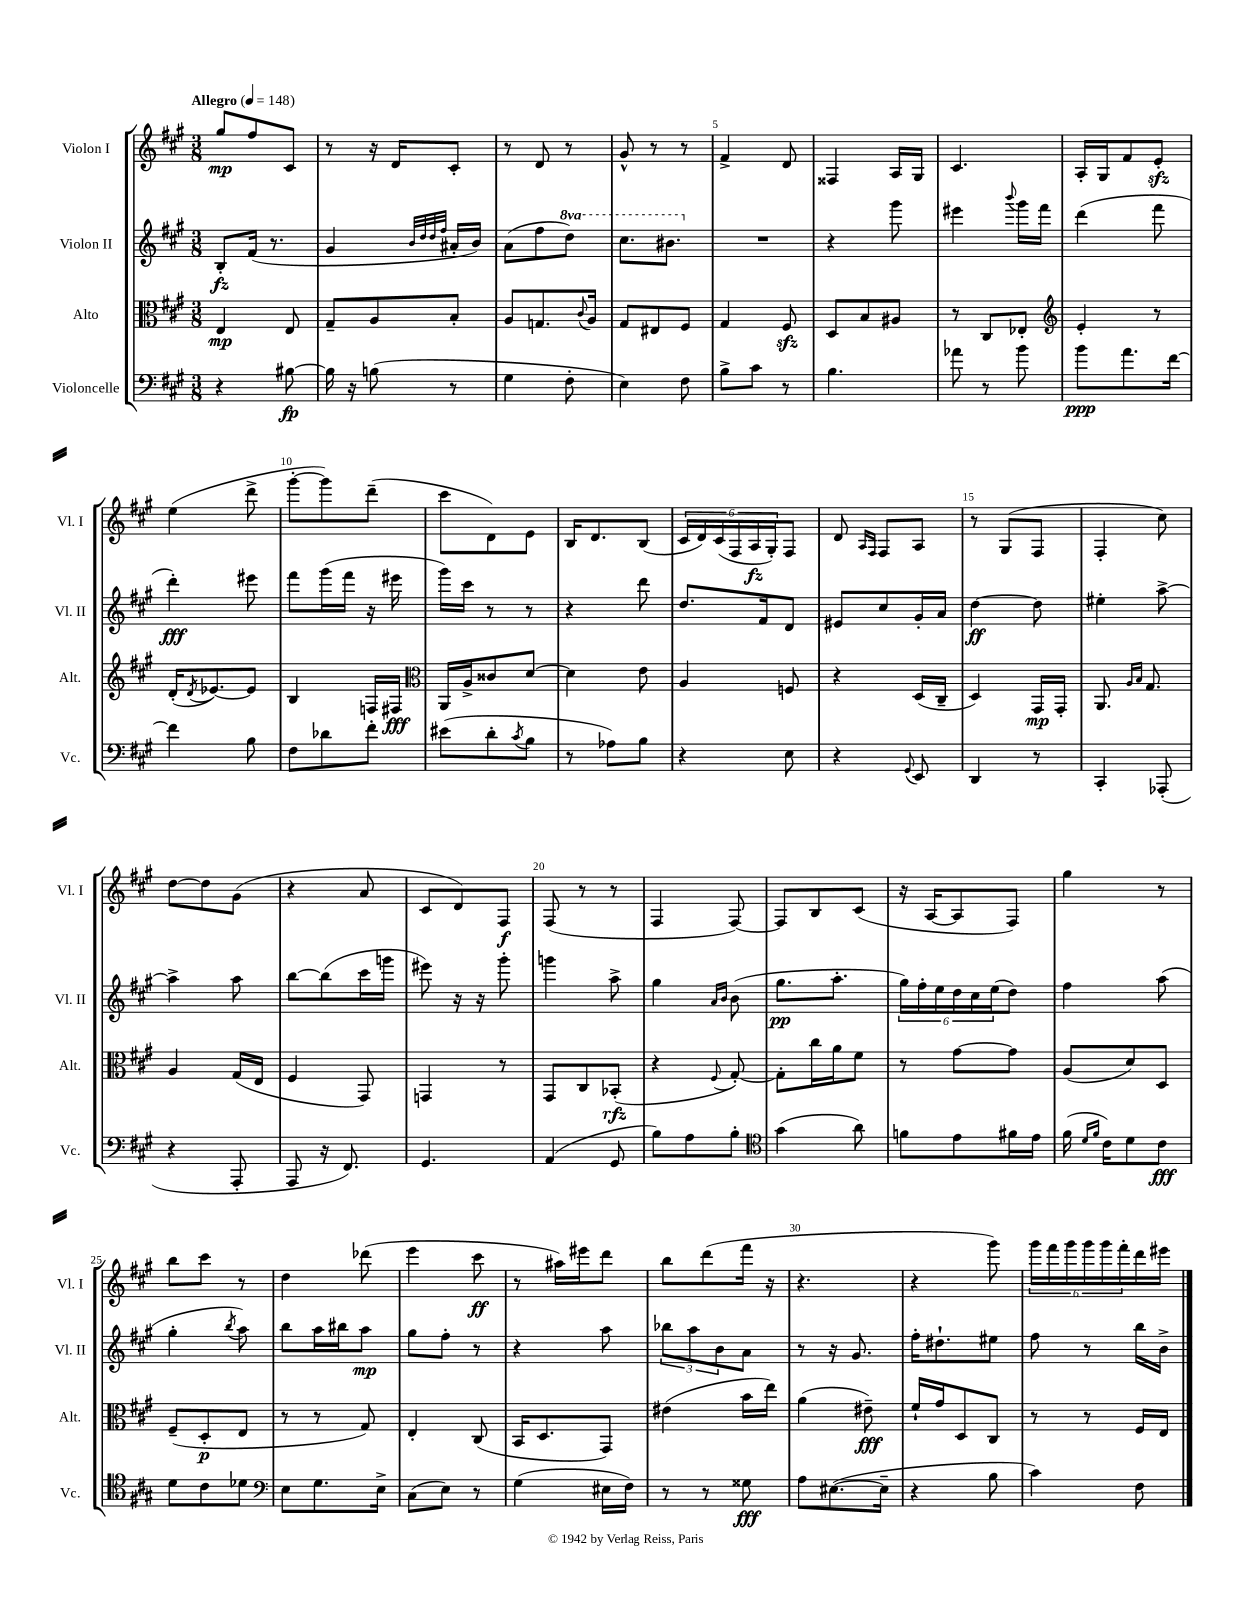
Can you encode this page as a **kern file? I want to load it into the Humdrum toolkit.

**kern	**dynam	**kern	**dynam	**kern	**dynam	**kern	**dynam
*part4	*part4	*part3	*part3	*part2	*part2	*part1	*part1
*staff4	*staff4	*staff3	*staff3	*staff2	*staff2	*staff1	*staff1
*I"Violoncelle	*	*I"Alto	*	*I"Violon II	*	*I"Violon I	*
*I'Vc.	*	*I'Alt.	*	*I'Vl. II	*	*I'Vl. I	*
*clefF4	*	*clefC3	*	*clefG2	*	*clefG2	*
*k[f#c#g#]	*	*k[f#c#g#]	*	*k[f#c#g#]	*	*k[f#c#g#]	*
*M3/8	*	*M3/8	*	*M3/8	*	*M3/8	*
*MM148	*	*MM148	*	*MM148	*	*MM148	*
=1	=1	=1	=1	=1	=1	=1	=1
!	!	!	!	!	!	!LO:TX:a:B:t=Allegro	!
4r	.	4E/	mp	8B'/L	fz	8gg#/L	mp
.	.	.	.	(16f#/Jk	.	8ff#/	.
.	.	.	.	8.r	.	.	.
[8B#X\	fp	8E/	.	.	.	8c#/J	.
=2	=2	=2	=2	=2	=2	=2	=2
16B#\]	.	8G#~/L	.	4g#/	.	8r	.
16r	.	.	.	.	.	.	.
(8Bn\	.	8A/	.	.	.	16r	.
.	.	.	.	.	.	16d/KL	.
.	.	.	.	32qqb/LLL	.	.	.
.	.	.	.	32qqdd/	.	.	.
.	.	.	.	32qqdd/	.	.	.
.	.	.	.	32qqff#/JJJ	.	.	.
8r	.	8B'/J	.	16a#X'/LL	.	8c#'/J	.
.	.	.	.	16b/JJ)	.	.	.
=3	=3	=3	=3	=3	=3	=3	=3
4G#\	.	8A/L	.	(8a\L	.	8r	.
.	.	8.Gn/	.	8ff#\	.	8d/	.
*	*	*	*	*8va	*	*	*
8F#'\	.	.	.	8ddd\J)	.	8r	.
.	.	8qqc#/	.	.	.	.	.
.	.	16A/Jk	.	.	.	.	.
=4	=4	=4	=4	=4	=4	=4	=4
4E\)	.	8G#/L	.	8.ccc#\L	.	8g#^^/	.
.	.	8E#X/	.	.	.	8r	.
.	.	.	.	8.bb#X\J	.	.	.
8F#\	.	8F#/J	.	.	.	8r	.
=5	=5	=5	=5	=5	=5	=5	=5
*	*	*	*	*X8va	*	*	*
8B^\L	.	4G#/	.	4.r	.	4f#^/	.
8c#\J	.	.	.	.	.	.	.
8r	.	8F#zz/	.	.	.	8d/	.
=6	=6	=6	=6	=6	=6	=6	=6
4.B\	.	8D/L	.	4r	.	4F##X/	.
.	.	8B/	.	.	.	.	.
.	.	8A#X/J	.	8ggg#\	.	16A/LL	.
.	.	.	.	.	.	16G#/JJ	.
=7	=7	=7	=7	=7	=7	=7	=7
8a-X\	.	8r	.	4eee#X\	.	4.c#/	.
8r	.	8C#/L	.	.	.	.	.
.	.	.	.	8qqbbb/	.	.	.
8b\	.	8E-X'/J	.	16ggg#\LL	.	.	.
.	.	.	.	16fff#\JJ	.	.	.
=8	=8	=8	=8	=8	=8	=8	=8
*	*	*clefG2	*	*	*	*	*
8b\L	ppp	4e'/	.	(4ddd\	.	16A'/LL	.
.	.	.	.	.	.	16G#/J	.
8.a\	.	.	.	.	.	8f#/	.
.	.	8r	.	8fff#\	.	8ezz'/J	.
[16f#\Jk	.	.	.	.	.	.	.
!!LO:LB:g=z
=9	=9	=9	=9	=9	=9	=9	=9
4f#\]	.	(16d'/KL	.	4ddd'\)	fff	(4ee\	.
.	.	8qd/	.	.	.	.	.
.	.	[8.e-X/)	.	.	.	.	.
8B\	.	8e-/J]	.	8eee#X\	.	8ddd^\	.
=10	=10	=10	=10	=10	=10	=10	=10
8F#\L	.	4B/	.	8fff#\L	.	[8ggg#'\L	.
8d-X\	.	.	.	(16ggg#\L	.	8ggg#\])	.
.	.	.	.	16fff#\JJ	.	.	.
8f#'\J	.	16Fn/LL	.	16r	.	(8ddd~\J	.
.	.	16F#X/JJ	fff	16eee#X\	.	.	.
=11	=11	=11	=11	=11	=11	=11	=11
*	*	*clefC3	*	*	*	*	*
(8e#X\L	.	16AA/LL	.	16ggg#\LL)	.	8ccc#\L	.
.	.	16A^/J	.	16ccc#\JJ	.	.	.
8d'\	.	8c##X/	.	8r	.	8d\)	.
8qc#/	.	.	.	.	.	.	.
8B\J	.	[8d/J	.	8r	.	8e\J	.
=12	=12	=12	=12	=12	=12	=12	=12
8r	.	4d\]	.	4r	.	16B/KL	.
.	.	.	.	.	.	8.d/	.
8A-X\L)	.	.	.	.	.	.	.
8B\J	.	8e\	.	8ddd\	.	(8B/J	.
=13	=13	=13	=13	=13	=13	=13	=13
4r	.	4A/	.	8.dd/L	.	24c#/LL	.
.	.	.	.	.	.	24d/)	.
.	.	.	.	.	.	(24c#/	.
.	.	.	.	.	.	24F#/	.
.	.	.	.	.	.	24A/	fz
.	.	.	.	16f#/k	.	.	.
.	.	.	.	.	.	24G#'/J)	.
8E\	.	8Fn/	.	8d/J	.	8F#/J	.
=14	=14	=14	=14	=14	=14	=14	=14
4r	.	4r	.	8e#X/L	.	8d/	.
.	.	.	.	.	.	16qqA/LL	.
.	.	.	.	.	.	16qqF#/JJ	.
.	.	.	.	8cc#/	.	8F#/L	.
8qqGG#/	.	.	.	.	.	.	.
8EE/	.	(16D/LL	.	16g#'/L	.	8A/J	.
.	.	16C#~/JJ	.	16a/JJ	.	.	.
=15	=15	=15	=15	=15	=15	=15	=15
4DD/	.	4D/)	.	[4dd\	ff	8r	.
.	.	.	.	.	.	(8G#/L	.
8r	.	16GG#/LL	mp	8dd\]	.	8F#/J	.
.	.	16GG#'/JJ	.	.	.	.	.
=16	=16	=16	=16	=16	=16	=16	=16
4CC#'/	.	8.AA/	.	4ee#X'\	.	4F#'/	.
.	.	16qqA/LL	.	.	.	.	.
.	.	16qqB/JJ	.	.	.	.	.
.	.	8.G#/	.	.	.	.	.
(8AAA-X'/	.	.	.	[8aa^\	.	8cc#\)	.
!!LO:LB:g=z
=17	=17	=17	=17	=17	=17	=17	=17
4r	.	4A/	.	4aa^\]	.	[8dd\L	.
.	.	.	.	.	.	8dd\]	.
8AAA'/	.	(16G#/LL	.	8aa\	.	(8g#\J	.
.	.	16E/JJ	.	.	.	.	.
=18	=18	=18	=18	=18	=18	=18	=18
8AAA/	.	4F#/	.	[8bb\L	.	4r	.
16r	.	.	.	(8bb\]	.	.	.
8.FF#/)	.	.	.	.	.	.	.
.	.	8GG#/)	.	16ccc#\L	.	8a/	.
.	.	.	.	16gggn\JJ	.	.	.
=19	=19	=19	=19	=19	=19	=19	=19
4.GG#/	.	4GGn/	.	8eee#X\)	.	8c#/L	.
.	.	.	.	16r	.	8d/)	.
.	.	.	.	16r	.	.	.
.	.	8r	.	8ggg#'\	.	8F#/J	f
=20	=20	=20	=20	=20	=20	=20	=20
(4AA/	.	8GG#/L	.	4gggn\	.	(8F#/	.
.	.	8C#/	.	.	.	8r	.
8GG#/	.	(8BB-X'/J	rfz	8aa^\	.	8r	.
=21	=21	=21	=21	=21	=21	=21	=21
8B\L)	.	4r	.	4gg#\	.	4F#/	.
8A\	.	.	.	.	.	.	.
.	.	.	.	16qqa/LL	.	.	.
.	.	8qqF#/	.	16qqb/JJ	.	.	.
8B'\J	.	[8G#'/)	.	(8b\	.	[8F#/)	.
=22	=22	=22	=22	=22	=22	=22	=22
*clefC4	*	*	*	*	*	*	*
(4g#\	.	8G#'\L]	.	8.gg#\L	pp	8F#/L]	.
.	.	16cc#\L	.	.	.	8B/	.
.	.	16a\J	.	8.aa'\J	.	.	.
8a\)	.	8f#\J	.	.	.	(8c#/J	.
=23	=23	=23	=23	=23	=23	=23	=23
8fn\L	.	8r	.	24gg#\LL)	.	16r	.
.	.	.	.	24ff#'\	.	.	.
.	.	.	.	.	.	[16A/KL	.
.	.	.	.	24ee\	.	.	.
8e\	.	[8g#\L	.	24dd\	.	8A/]	.
.	.	.	.	24cc#\	.	.	.
.	.	.	.	(24ee\J	.	.	.
16f#X\L	.	8g#\J]	.	8dd\J)	.	8F#/J)	.
16e\JJ	.	.	.	.	.	.	.
=24	=24	=24	=24	=24	=24	=24	=24
(16f#\	.	(8A/L	.	4ff#\	.	4gg#\	.
16qqd/LL	.	.	.	.	.	.	.
16qqf#/JJ	.	.	.	.	.	.	.
16c#\KL)	.	.	.	.	.	.	.
8d\	.	8d/)	.	.	.	.	.
8c#\J	fff	8D/J	.	(8aa\	.	8r	.
!!LO:LB:g=z
=25	=25	=25	=25	=25	=25	=25	=25
8d\L	.	(8F#~/L	.	4gg#'\	.	8bb\L	.
8c#\	.	8D'/	p	.	.	8ccc#\J	.
.	.	.	.	8qbb/	.	.	.
8d-X\J	.	8E/J	.	8aa\)	.	8r	.
=26	=26	=26	=26	=26	=26	=26	=26
*clefF4	*	*	*	*	*	*	*
8E\L	.	8r	.	8bb\L	.	4dd\	.
8.G#\	.	8r	.	16aa\L	.	.	.
.	.	.	.	16bb#X\J	.	.	.
.	.	8G#/)	.	8aa\J	mp	(8ddd-X\	.
16E^\Jk	.	.	.	.	.	.	.
=27	=27	=27	=27	=27	=27	=27	=27
(8C#\L	.	4E'/	.	8gg#\L	.	4eee\	.
8E\J)	.	.	.	8ff#'\J	.	.	.
8r	.	(8C#/	.	8r	.	8ccc#\	ff
=28	=28	=28	=28	=28	=28	=28	=28
(4G#\	.	16BB/KL	.	4r	.	8r	.
.	.	8.D/	.	.	.	.	.
.	.	.	.	.	.	16aa#X\LL)	.
.	.	.	.	.	.	16eee#X\J	.
16E#X\LL	.	8GG#/J)	.	8aa\	.	8ddd\J	.
16F#\JJ)	.	.	.	.	.	.	.
=29	=29	=29	=29	=29	=29	=29	=29
8r	.	(4e#X\	.	12bb-X\L	.	8bb\L	.
.	.	.	.	12aa\	.	.	.
8r	.	.	.	.	.	(8ddd\	.
.	.	.	.	12b\	.	.	.
8G##X\	fff	16b\LL	.	8a\J	.	16fff#\Jk	.
.	.	16ee\JJ)	.	.	.	16r	.
=30	=30	=30	=30	=30	=30	=30	=30
8A\L	.	(4a\	.	8r	.	4.r	.
([8.E#X\	.	.	.	16r	.	.	.
.	.	.	.	8.g#/	.	.	.
.	.	8e#X~\)	fff	.	.	.	.
16E#~\Jk]	.	.	.	.	.	.	.
=31	=31	=31	=31	=31	=31	=31	=31
4r	.	16f#`/LL	.	16ff#'\KL	.	4r	.
.	.	16g#/J	.	8.dd#X`\	.	.	.
.	.	8D/	.	.	.	.	.
8B\	.	8C#/J	.	8ee#X\J	.	8ggg#\)	.
=32	=32	=32	=32	=32	=32	=32	=32
4c#\)	.	8r	.	8ff#\	.	24ggg#\LL	.
.	.	.	.	.	.	24fff#\	.
.	.	.	.	.	.	24ggg#\	.
.	.	8r	.	8r	.	24ggg#\	.
.	.	.	.	.	.	24ggg#\	.
.	.	.	.	.	.	24fff#'\	.
8F#\	.	16F#/LL	.	16bb\LL	.	16ddd\	.
.	.	16E/JJ	.	16b^\JJ	.	16eee#X\JJ	.
==	==	==	==	==	==	==	==
*-	*-	*-	*-	*-	*-	*-	*-
